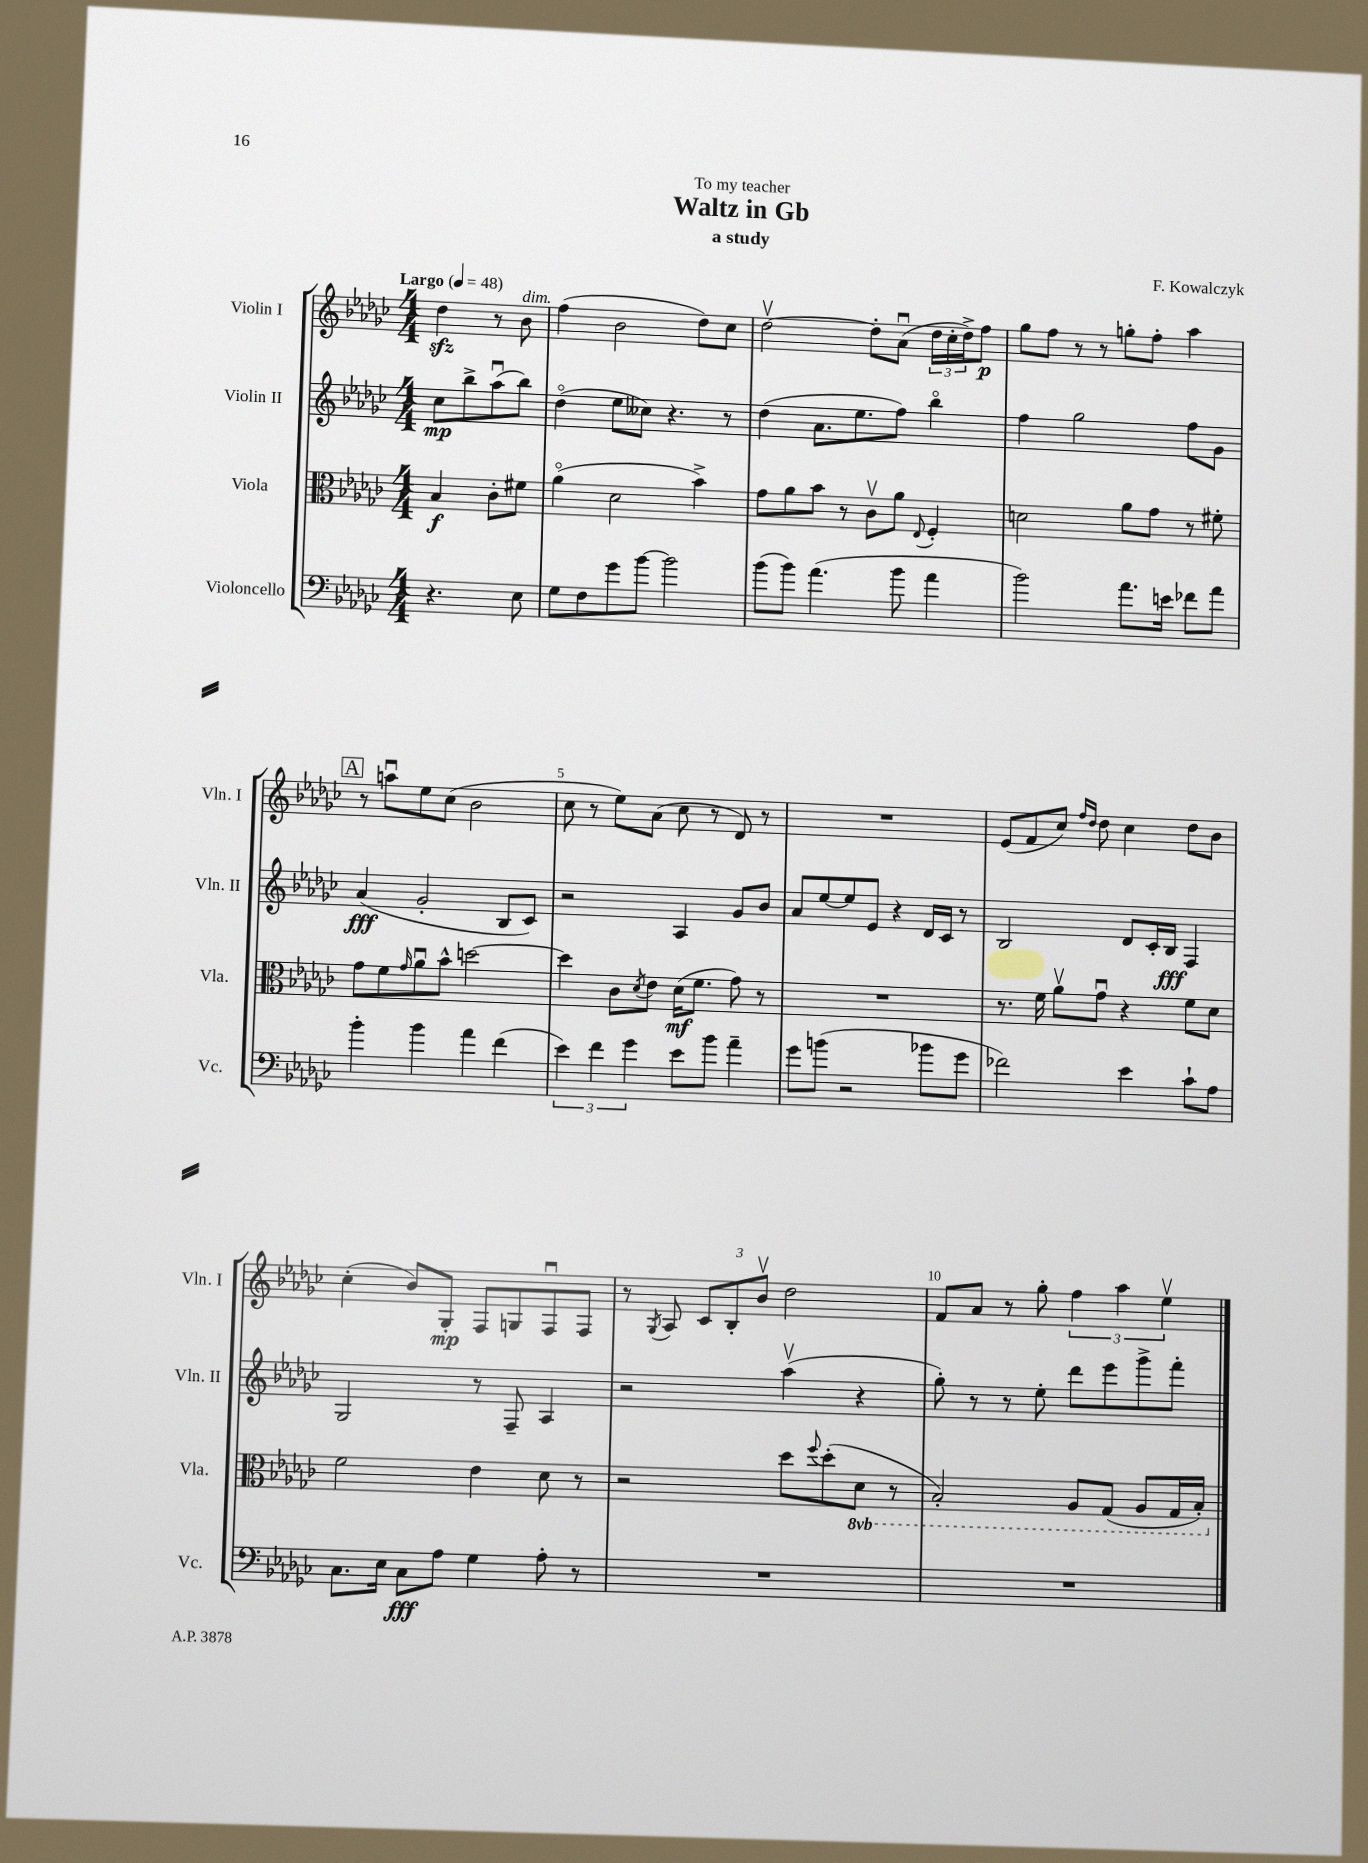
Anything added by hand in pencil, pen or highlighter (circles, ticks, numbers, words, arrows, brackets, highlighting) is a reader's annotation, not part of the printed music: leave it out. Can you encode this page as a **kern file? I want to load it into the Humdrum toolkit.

**kern	**dynam	**kern	**dynam	**kern	**dynam	**kern	**dynam
*part4	*part4	*part3	*part3	*part2	*part2	*part1	*part1
*staff4	*staff4	*staff3	*staff3	*staff2	*staff2	*staff1	*staff1
*I"Violoncello	*	*I"Viola	*	*I"Violin II	*	*I"Violin I	*
*I'Vc.	*	*I'Vla.	*	*I'Vln. II	*	*I'Vln. I	*
*clefF4	*	*clefC3	*	*clefG2	*	*clefG2	*
*k[b-e-a-d-g-c-]	*	*k[b-e-a-d-g-c-]	*	*k[b-e-a-d-g-c-]	*	*k[b-e-a-d-g-c-]	*
*M4/4	*	*M4/4	*	*M4/4	*	*M4/4	*
*MM48	*	*MM48	*	*MM48	*	*MM48	*
=	=	=	=	=	=	=	=
!	!	!	!	!	!	!LO:TX:a:B:t=Largo	!
4.r	.	4B-/	f	8cc-\L	mp	4dd-zz\	.
.	.	.	.	8bb-^\	.	.	.
.	.	8c-'\L	.	(8aa-u\	.	8r	.
!	!	!	!	!	!	!LO:TX:a:i:t=dim.	!
8E-\	.	8f#X\J	.	8bb-\J)	.	8b-\	.
=1	=1	=1	=1	=1	=1	=1	=1
8G-\L	.	(4a-\	.	(4dd-\	.	(4ff\	.
8F\	.	.	.	.	.	.	.
8g-\	.	2d-\	.	8ee-\L	.	2b-\	.
[8b-\J	.	.	.	8cc--X\J)	.	.	.
2b-\]	.	.	.	4.r	.	.	.
.	.	4b-^\)	.	.	.	8dd-\L)	.
.	.	.	.	8r	.	8cc-\J	.
=2	=2	=2	=2	=2	=2	=2	=2
(8b-\L	.	8g-\L	.	(4dd-\	.	[2dd-v\	.
8b-\J)	.	8a-\	.	.	.	.	.
(4.a-\	.	8b-\J	.	8.a-\L	.	.	.
.	.	8r	.	.	.	.	.
.	.	.	.	8.ee-\	.	.	.
.	.	8c-v\L	.	.	.	8dd-'\L]	.
8b-\	.	8a-\J	.	8ff\J)	.	(8a-u\J	.
.	.	8qqE-/	.	.	.	.	.
4a-\	.	4F'/	.	4bb-\	.	24dd-\LL	.
.	.	.	.	.	.	24cc-'\	.
.	.	.	.	.	.	24dd-^\J)	.
.	.	.	.	.	.	8ff\J	p
=3	=3	=3	=3	=3	=3	=3	=3
2b-\)	.	2dn\	.	4ff\	.	8gg-\L	.
.	.	.	.	.	.	8ff\J	.
.	.	.	.	2gg-\	.	8r	.
.	.	.	.	.	.	8r	.
8.a-\L	.	8a-\L	.	.	.	8ggn'\L	.
.	.	8g-\J	.	.	.	8ff'\J	.
16en\Jk	.	.	.	.	.	.	.
8f-X\L	.	8r	.	8ff\L	.	4aa-\	.
8a-\J	.	8f#X'\	.	8g-\J	.	.	.
!!LO:LB:g=z
!!LO:REH:place=s1:t=A
=4	=4	=4	=4	=4	=4	=4	=4
4b-'\	.	8g-\L	.	(4a-/	fff	8r	.
.	.	8f\	.	.	.	8aanu\L	.
.	.	16qqg-/	.	.	.	.	.
4b-\	.	8a-u\	.	2g-'/	.	8ee-\	.
.	.	8b-^^\J	.	.	.	(8cc-\J	.
4a-\	.	[2ddn\	.	.	.	2b-\	.
(4f\	.	.	.	8B-/L	.	.	.
.	.	.	.	8c-/J)	.	.	.
=5	=5	=5	=5	=5	=5	=5	=5
6e-\)	.	4dd\]	.	2r	.	8cc-\	.
.	.	.	.	.	.	8r	.
6f\	.	.	.	.	.	.	.
.	.	8c-\L	.	.	.	8ee-\L)	.
6g-\	.	.	.	.	.	.	.
.	.	8qd-/	.	.	.	.	.
.	.	8e-\J	.	.	.	(8a-\J	.
8e-\L	.	(16d-\KL	mf	4A-/	.	8cc-\	.
.	.	8.f\J	.	.	.	.	.
8b-\J	.	.	.	.	.	8r	.
4a-~\	.	8g-\)	.	8g-/L	.	8d-/)	.
.	.	8r	.	8b-/J	.	8r	.
=6	=6	=6	=6	=6	=6	=6	=6
8g-\L	.	1r	.	8a-/L	.	1r	.
(8bn\J	.	.	.	[8ee-/	.	.	.
2r	.	.	.	8ee-/]	.	.	.
.	.	.	.	8e-/J	.	.	.
.	.	.	.	4r	.	.	.
8b-X\L	.	.	.	16d-/LL	.	.	.
.	.	.	.	16c-/JJ	.	.	.
8g-\J	.	.	.	8r	.	.	.
=7	=7	=7	=7	=7	=7	=7	=7
2f-X\)	.	8.r	.	2B-/	.	(8e-/L	.
.	.	.	.	.	.	8f/	.
.	.	16f\	.	.	.	.	.
.	.	8a-v\L	.	.	.	8cc-/J)	.
.	.	.	.	.	.	16qqff/LL	.
.	.	.	.	.	.	16qqdd-/JJ	.
.	.	8g-u\J	.	.	.	8dd-\	.
4e-\	.	4r	.	8d-/L	.	4cc-\	.
.	.	.	.	16c-'/L	.	.	.
.	.	.	.	16B-/JJ	fff	.	.
8c-`\L	.	8f\L	.	4F/	.	8dd-\L	.
8A-\J	.	8d-\J	.	.	.	8b-\J	.
!!LO:LB:g=z
=8	=8	=8	=8	=8	=8	=8	=8
8.C-\L	.	2f\	.	2G-/	.	(4cc-'\	.
16E-\Jk	.	.	.	.	.	.	.
8C-\L	fff	.	.	.	.	8b-/L)	.
8A-\J	.	.	.	.	.	8G-'/J	mp
4G-\	.	4e-\	.	8r	.	8F/L	.
.	.	.	.	8F~/	.	8Gn/	.
8A-'\	.	8d-\	.	4A-/	.	8Fu/	.
8r	.	8r	.	.	.	8F/J	.
=9	=9	=9	=9	=9	=9	=9	=9
1r	.	2r	.	2r	.	8r	.
.	.	.	.	.	.	8qG-/	.
.	.	.	.	.	.	8A-/	.
.	.	.	.	.	.	12c-/L	.
.	.	.	.	.	.	12B-'/	.
.	.	.	.	.	.	12b-v/J	.
.	.	8dd-\L	.	(4aa-v\	.	2dd-\	.
.	.	8qqff/	.	.	.	.	.
.	.	(8dd-'\	.	.	.	.	.
*	*	*8ba	*	*	*	*	*
.	.	8D-\J	.	4r	.	.	.
.	.	8r	.	.	.	.	.
=10	=10	=10	=10	=10	=10	=10	=10
1r	.	2BB-'/)	.	8gg-'\)	.	8f/L	.
.	.	.	.	8r	.	8a-/J	.
.	.	.	.	8r	.	8r	.
.	.	.	.	8ee-'\	.	8gg-'\	.
.	.	8AA-/L	.	8ddd-\L	.	6ff\	.
.	.	(8GG-/J	.	8eee-\	.	.	.
.	.	.	.	.	.	6aa-\	.
.	.	8AA-/L	.	8ggg-^\	.	.	.
.	.	.	.	.	.	6ee-v\	.
.	.	16GG-/L	.	8fff'\J	.	.	.
.	.	16BB-'/JJ)	.	.	.	.	.
*	*	*X8ba	*	*	*	*	*
==	==	==	==	==	==	==	==
*-	*-	*-	*-	*-	*-	*-	*-
